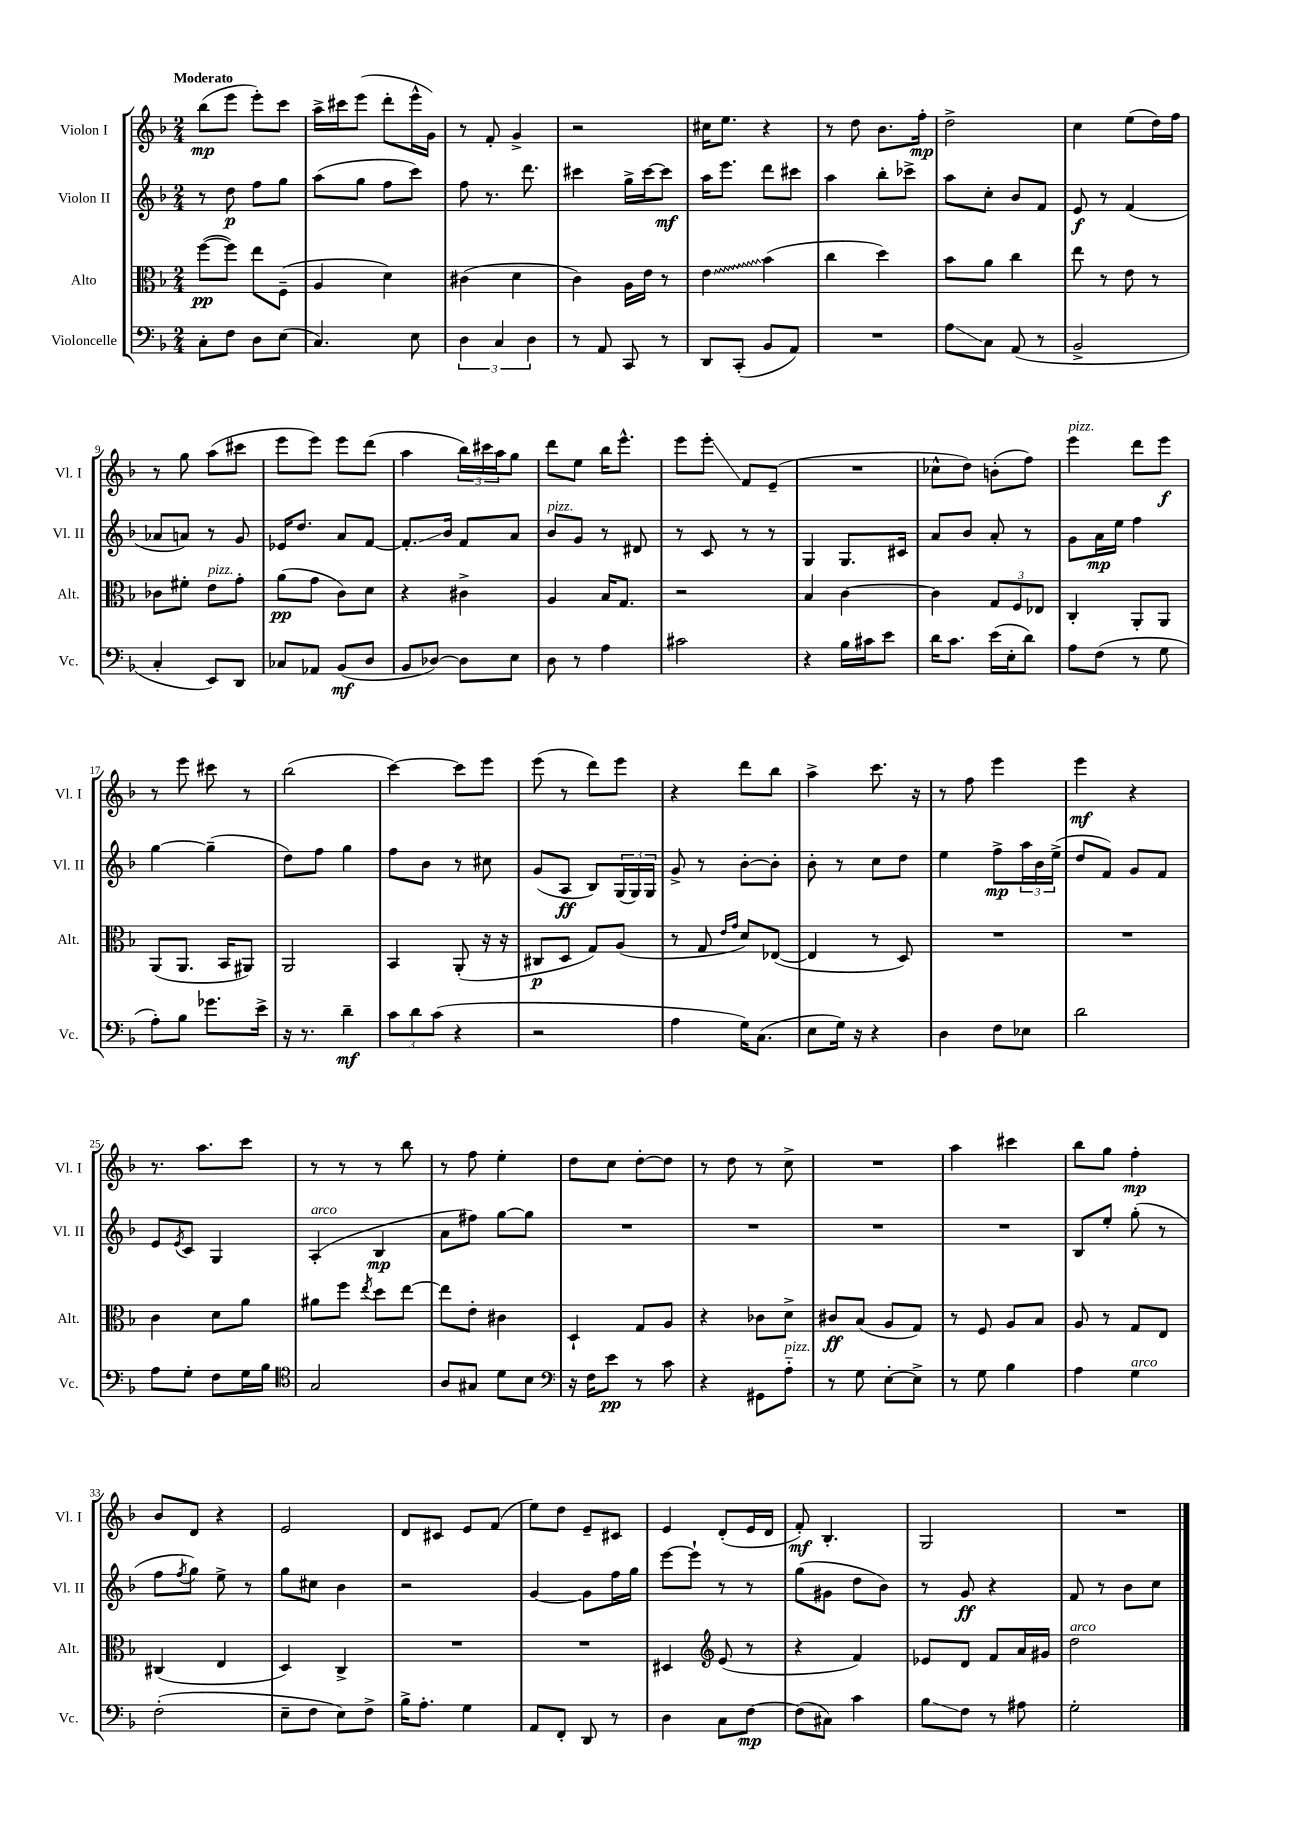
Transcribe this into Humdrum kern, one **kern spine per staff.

**kern	**kern	**kern	**kern
*staff4	*staff3	*staff2	*staff1
*clefF4	*clefC3	*clefG2	*clefG2
*k[b-]	*k[b-]	*k[b-]	*k[b-]
*M2/4	*M2/4	*M2/4	*M2/4
8C'\L	([8ff\L	8r	(8bb-\L
8F\J	8ff\]J)	8dd\	8eee\J
8D\L	8ee\L	8ff\L	8eee'\L)
(8E\J	(8F~\J	8gg\J	8ccc\J
=	=	=	=
4.C/)	4A/	(8aa\L	16aa^\LL
.	.	.	16ccc#\J
.	.	8gg\J	(8eee\J
.	4d\)	8ff\L	8ddd'\L
8E\	.	8ccc\J)	16eee^^\L
.	.	.	16g\JJ)
=	=	=	=
6D\	(4c#\	8ff\	8r
.	.	8.r	8f'/
6C/	.	.	.
.	4d\	.	4g^/
.	.	8.ddd\	.
6D\	.	.	.
=	=	=	=
8r	4c\)	4ccc#\	2r
8AA/	.	.	.
8CC/	16A\LL	16gg^\LL	.
.	16e\JJ	[16ccc#\J	.
8r	8r	8ccc#\]J	.
=	=	=	=
8DD/L	4e\	16aa\LK	16cc#\LK
.	.	8.eee\J	8.ee\J
(8CC'/J	.	.	.
8BB-/L	(4b-\	8ddd\L	4r
8AA/J)	.	8ccc#\J	.
=	=	=	=
2r	4cc\	4aa\	8r
.	.	.	8dd\
.	4dd\)	8bb-'\L	8.b-\L
.	.	8ccc-^\J	.
.	.	.	16ff'\Jk
=	=	=	=
8A\L	8b-\L	8aa\L	2dd^\
8C\J	8a\J	8cc'\J	.
(8AA/	4cc\	8b-/L	.
8r	.	8f/J	.
=	=	=	=
2BB-^/	8ee\	8e/	4cc\
.	8r	8r	.
.	8e\	(4f/	(8ee\L
.	8r	.	16dd\L)
.	.	.	16ff\JJ
=	=	=	=
4C'/	8c-\L	8a-/L	8r
.	8f#'\J	8a/J)	8gg\
8EE/L)	8e\L	8r	(8aa\L
8DD/J	8g'\J	8g/	8ccc#\J
=	=	=	=
8C-/L	(8a\L	16e-/LK	8eee\L
.	.	8.dd/J	.
8AA-/J	8g\J	.	8eee\J)
(8BB-/L	8c\L)	8a/L	8eee\L
8D/J	8d\J	[8f/J	(8ddd\J
=	=	=	=
8BB-/L	4r	8.f'/]L	4aa\
[8D-/J)	.	.	.
.	.	16b-/Jk	.
8D-\]L	4c#^\	8f/L	24bb-\LL)
.	.	.	24ccc#\
.	.	.	24aa\J
8E\J	.	8a/J	8gg\J
=	=	=	=
8D\	4A/	8b-/L	8ddd\L
8r	.	8g/J	8ee\J
4A\	16B-/LK	8r	16bb-\LK
.	8.G/J	.	8.eee^^\J
.	.	8d#/	.
=	=	=	=
2c#\	2r	8r	8eee\L
.	.	8c/	8eee'\J
.	.	8r	8f/L
.	.	8r	(8e~/J
=	=	=	=
4r	4B-/	4G/	2r
16B-\LL	[4c\	8.G/L	.
16c#\J	.	.	.
8e\J	.	.	.
.	.	16c#/Jk	.
=	=	=	=
16d\LK	4c\]	8a/L	8cc-^^\L
8.c\J	.	.	.
.	.	8b-/J	8dd\J)
(16e\LL	12G/L	8a'/	(8b'\L
16E'\J	.	.	.
.	12F/	.	.
8d\J)	.	8r	8ff\J)
.	12E-/J	.	.
=	=	=	=
8A\L	4C'/	8g\L	4eee\
(8F\J	.	16a\L	.
.	.	16ee\JJ	.
8r	8AA'/L	4ff\	8ddd\L
8G\	8AA/J	.	8eee\J
=	=	=	=
8A'\L)	(8AA/L	[4gg\	8r
8B-\J	8.AA/J	.	8eee\
8.g-\L	.	(4gg~\]	8ccc#\
.	16BB-/LK	.	.
.	8AA#/J)	.	8r
16e^\Jk	.	.	.
=	=	=	=
16r	2AA/	8dd\L)	(2bb-\
8.r	.	.	.
.	.	8ff\J	.
4d~\	.	4gg\	.
=	=	=	=
12c\L	4BB-/	8ff\L	[4ccc\)
12d\	.	.	.
.	.	8b-\J	.
(12c\J	.	.	.
4r	(8AA'/	8r	8ccc\]L
.	16r	8cc#\	8eee\J
.	16r	.	.
=	=	=	=
2r	8C#/L	(8g/L	(8eee\
.	8D/J	8A/J	8r
.	8G/L)	8B-/L)	8ddd\L)
.	(8A/J	(24G/L	8eee\J
.	.	24G/)	.
.	.	24G/JJ	.
=	=	=	=
4A\	8r	8g^/	4r
.	8G/	8r	.
.	16qqe/LL	.	.
.	16qqg/JJ	.	.
16G\LK)	8d/L)	[8b-'\L	8ddd\L
(8.C\J	.	.	.
.	([8E-/J	8b-'\]J	8bb-\J
=	=	=	=
8E\L	4E-/]	8b-'\	4aa^\
16G\Jk)	.	8r	.
16r	.	.	.
4r	8r	8cc\L	8.ccc\
.	8D/)	8dd\J	.
.	.	.	16r
=	=	=	=
4D\	2r	4ee\	8r
.	.	.	8ff\
8F\L	.	8ff^\L	4eee\
8E-\J	.	24aa\L	.
.	.	24b-\	.
.	.	(24ee^\JJ	.
=	=	=	=
2d\	2r	8dd/L	4eee\
.	.	8f/J)	.
.	.	8g/L	4r
.	.	8f/J	.
=	=	=	=
8A\L	4c\	8e/L	8.r
.	.	8qe/	.
8G'\J	.	8c/J	.
.	.	.	8.aa\L
8F\L	8d\L	4G/	.
16G\L	8a\J	.	8ccc\J
16B-\JJ	.	.	.
=	=	=	=
*clefC4	*	*	*
2G/	8a#\L	(4A'/	8r
.	8ff\J	.	8r
.	8qee/	.	.
.	8dd\L	4B-/	8r
.	[8ee\J	.	8bb-\
=	=	=	=
8A/L	8ee\]L	8a\L	8r
8G#/J	8e'\J	8ff#\J)	8ff\
8d\L	4c#\	[8gg\L	4ee'\
8B-\J	.	8gg\]J	.
=	=	=	=
*clefF4	*	*	*
16r	4D`/	2r	8dd\L
16F\LK	.	.	.
8e\J	.	.	8cc\J
8r	8G/L	.	[8dd'\L
8c\	8A/J	.	8dd\]J
=	=	=	=
4r	4r	2r	8r
.	.	.	8dd\
8GG#\L	8c-\L	.	8r
8A'~\J	8d^\J	.	8cc^\
=	=	=	=
8r	8c#/L	2r	2r
8G\	(8B-/J	.	.
[8E'\L	8A/L	.	.
8E^\]J	8G/J)	.	.
=	=	=	=
8r	8r	2r	4aa\
8G\	8F/	.	.
4B-\	8A/L	.	4ccc#\
.	8B-/J	.	.
=	=	=	=
4A\	8A/	8B-/L	8bb-\L
.	8r	8ee'/J	8gg\J
4G\	8G/L	(8gg'\	4ff'\
.	8E/J	8r	.
=	=	=	=
(2F'\	(4C#/	8ff\L	8b-/L
.	.	8qff/	.
.	.	8gg\J)	8d/J
.	4E/	8ee^\	4r
.	.	8r	.
=	=	=	=
8E~\L	4D/)	8gg\L	2e/
8F\J	.	8cc#\J	.
8E\L)	4C^/	4b-\	.
8F^\J	.	.	.
=	=	=	=
16B-^\LK	2r	2r	8d/L
8.A'\J	.	.	.
.	.	.	8c#/J
4G\	.	.	8e/L
.	.	.	(8f/J
=	=	=	=
8AA/L	2r	[4g/	8ee\L)
8FF'/J	.	.	8dd\J
8DD/	.	8g\]L	8e~/L
8r	.	16ff\L	8c#/J
.	.	16gg\JJ	.
=	=	=	=
4D\	4D#/	[8eee\L	4e/
.	.	8eee`\]J	.
*	*clefG2	*	*
8C\L	(8e/	8r	(8d'/L
[8F\J	8r	8r	16e/L
.	.	.	16d/JJ
=	=	=	=
(8F\]L	4r	(8gg\L	8f'/)
8C#\J)	.	8g#\J	4.B-'/
4c\	4f/)	8dd\L	.
.	.	8b-\J)	.
=	=	=	=
8B-\L	8e-/L	8r	2G/
8F\J	8d/J	8g/	.
8r	8f/L	4r	.
8A#\	16a/L	.	.
.	16g#/JJ	.	.
=	=	=	=
2G'\	2dd\	8f/	2r
.	.	8r	.
.	.	8b-\L	.
.	.	8cc\J	.
==	==	==	==
*-	*-	*-	*-
